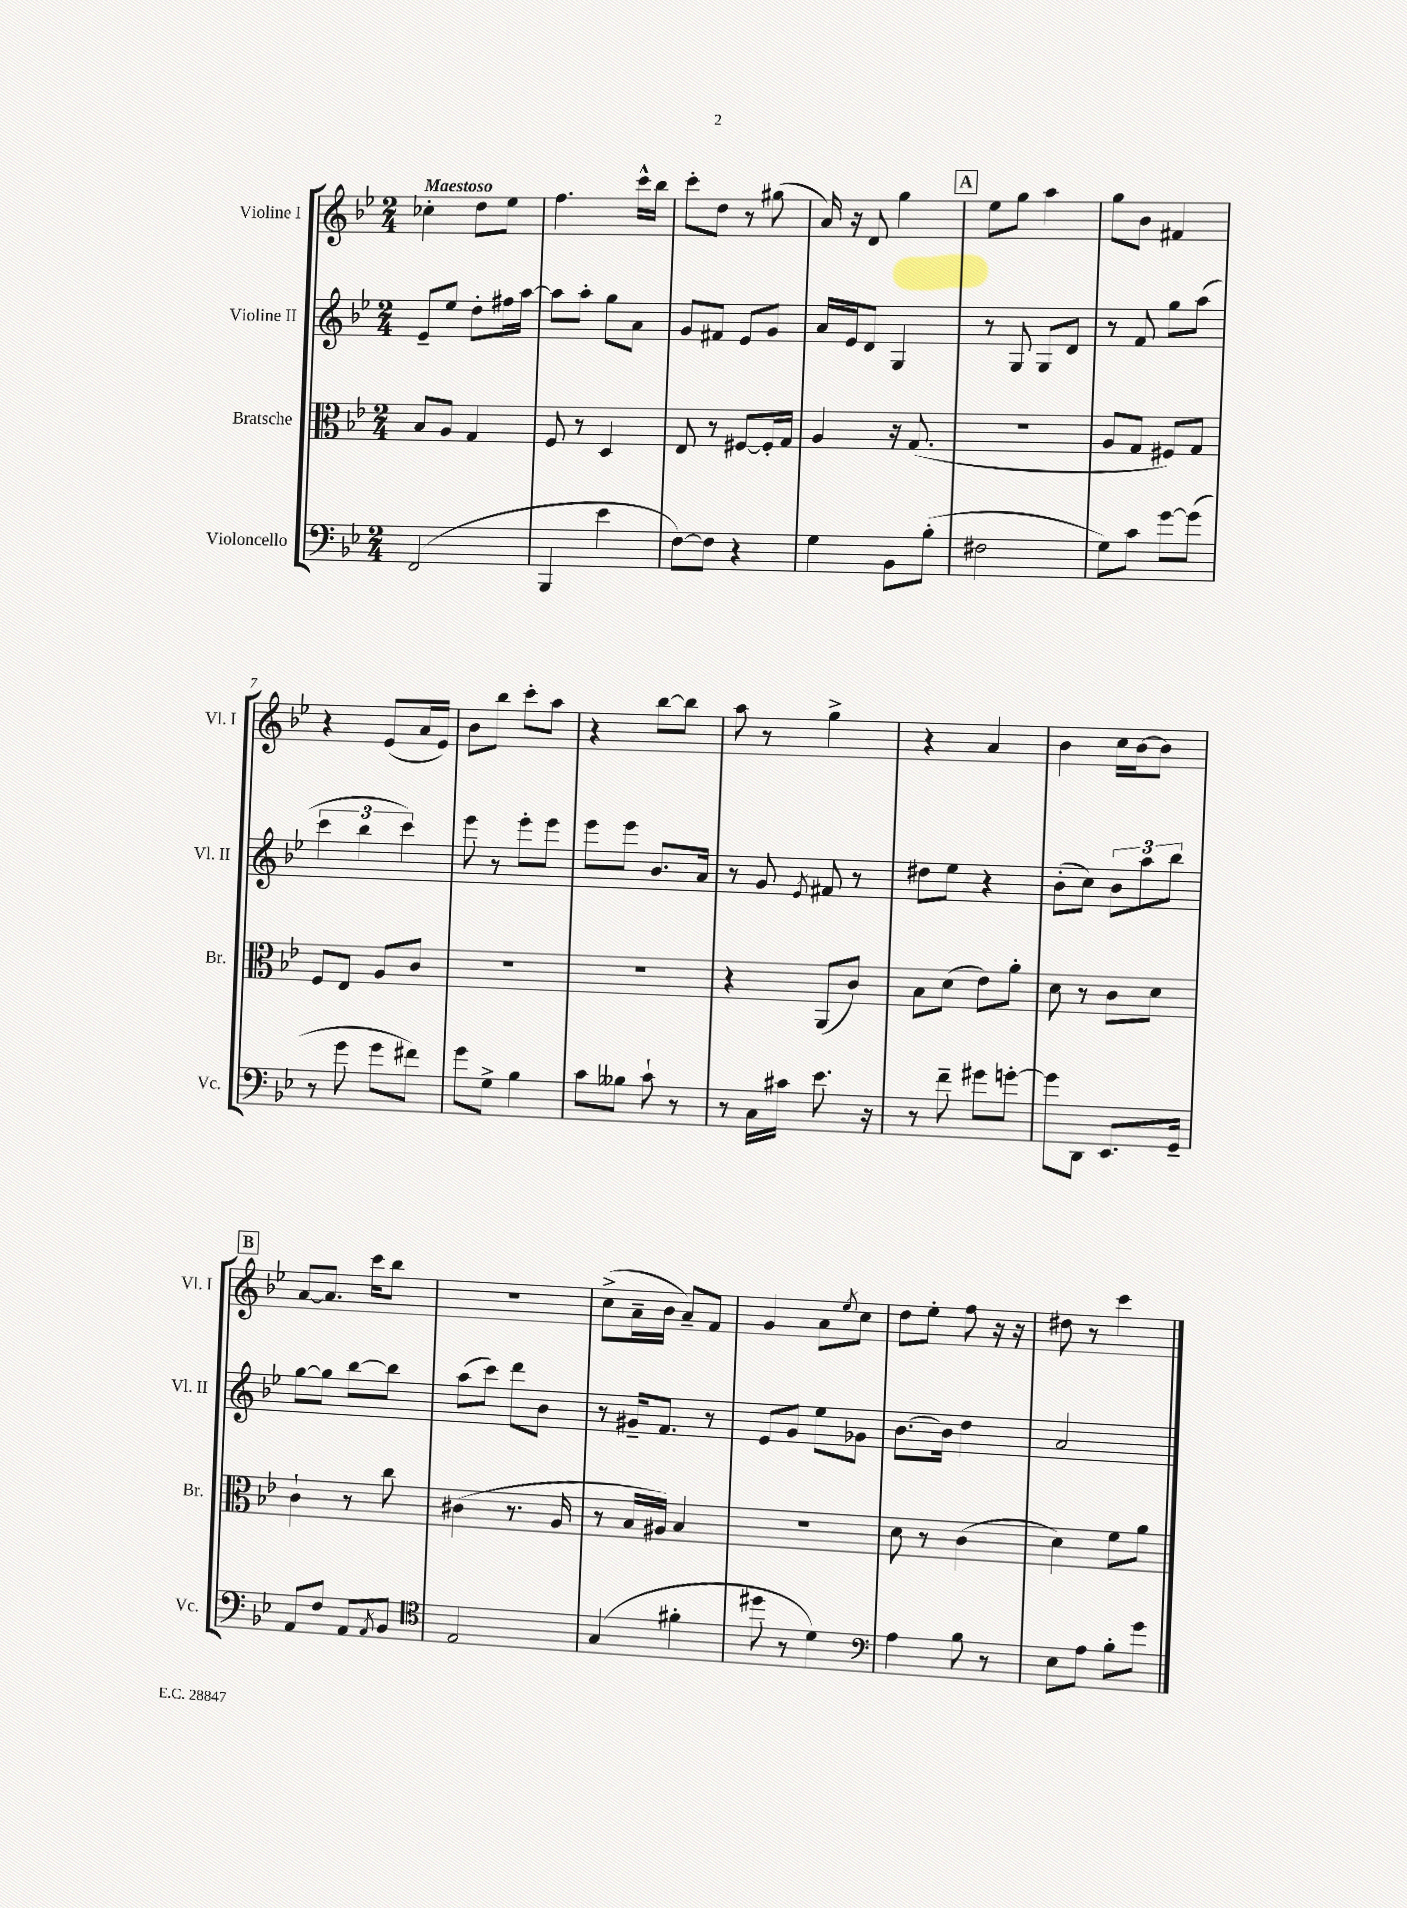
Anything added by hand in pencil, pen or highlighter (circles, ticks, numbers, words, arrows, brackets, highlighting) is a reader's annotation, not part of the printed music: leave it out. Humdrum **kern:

**kern	**kern	**kern	**kern
*staff4	*staff3	*staff2	*staff1
*clefF4	*clefC3	*clefG2	*clefG2
*k[b-e-]	*k[b-e-]	*k[b-e-]	*k[b-e-]
*M2/4	*M2/4	*M2/4	*M2/4
(2FF	8B-	8e-~	4cc-'
.	8A	8ee-	.
.	4G	8dd'	8dd
.	.	16ff#	8ee-
.	.	[16aa	.
=	=	=	=
4BBB-	8F	8aa]	4.ff
.	8r	8aa'	.
4e-	4D	8gg	.
.	.	8a	16ccc^^
.	.	.	16bb-
=	=	=	=
[8F)	8E-	8g	8ccc'
8F]	8r	8f#	8dd
4r	[8F#	8e-	8r
.	16F#']	8g	(8gg#
.	16G	.	.
=	=	=	=
4G	4A	16a	16a)
.	.	16e-	16r
.	.	8d	8d
8BB-	16r	4G	4gg
.	(8.G	.	.
(8B-'	.	.	.
=	=	=	=
2F#	2r	8r	8ee-
.	.	8G	8gg
.	.	8G	4aa
.	.	8d	.
=	=	=	=
8G)	8A	8r	8gg
8c	8G	8f	8b-
[8g	8F#)	8gg	4f#
(8g]	8G	(8aa	.
=	=	=	=
8r	8F	6ccc	4r
8g	8E-	.	.
.	.	6bb-	.
8g	8A	.	(8e-
.	.	6ccc)	.
8f#)	8c	.	16a
.	.	.	16e-)
=	=	=	=
8g	2r	8eee-	8b-
8G^	.	8r	8bb-
4B-	.	8eee-'	8ccc'
.	.	8eee-	8aa
=	=	=	=
8c	2r	8eee-	4r
8B--	.	8eee-	.
8c`	.	8.b-	[8bb-
8r	.	.	8bb-]
.	.	16a	.
=	=	=	=
8r	4r	8r	8aa
16C	.	8g	8r
16c#	.	.	.
.	.	8qe-	.
8.e-	(8AA	8f#	4gg^
.	8c)	8r	.
16r	.	.	.
=	=	=	=
8r	8B-	8dd#	4r
8f~	(8d	8ee-	.
8g#	8e-)	4r	4a
[8g'	8a'	.	.
=	=	=	=
8g]	8d	(8b-'	4b-
8DD	8r	8cc)	.
8.EE-	8c	12b-	16cc
.	.	.	[16b-
.	.	12aa	.
.	8d	.	8b-]
.	.	12bb-	.
16GG~	.	.	.
=	=	=	=
8AA	4c`	[8gg	[8a
8F	.	8gg]	8.a]
8AA	8r	[8bb-	.
.	.	.	16ccc
8qAA	.	.	.
8BB-	8cc	8bb-]	8bb-
=	=	=	=
*clefC4	*	*	*
2E-	(4c#	(8aa	2r
.	.	8ccc)	.
.	8.r	8ddd	.
.	.	8b-	.
.	16A	.	.
=	=	=	=
(4G	8r	8r	(8cc^
.	16B-	16g#~	16a~
.	16A#)	8.f	16b-
4f#'	4B-	.	8a~)
.	.	8r	8f
=	=	=	=
8dd#	2r	8e-	4g
8r	.	8g	.
4d)	.	8ee-	8a
.	.	.	8qee-
.	.	8g-	8cc
=	=	=	=
*clefF4	*	*	*
4A	8d	[8.b-	8dd
.	8r	.	8ee-'
.	.	16b-]	.
8B-	(4c	4dd	8ff
8r	.	.	16r
.	.	.	16r
=	=	=	=
8E-	4d)	2a	8dd#
8A	.	.	8r
8B-'	8f	.	4ccc
8g	8a	.	.
==	==	==	==
*-	*-	*-	*-
